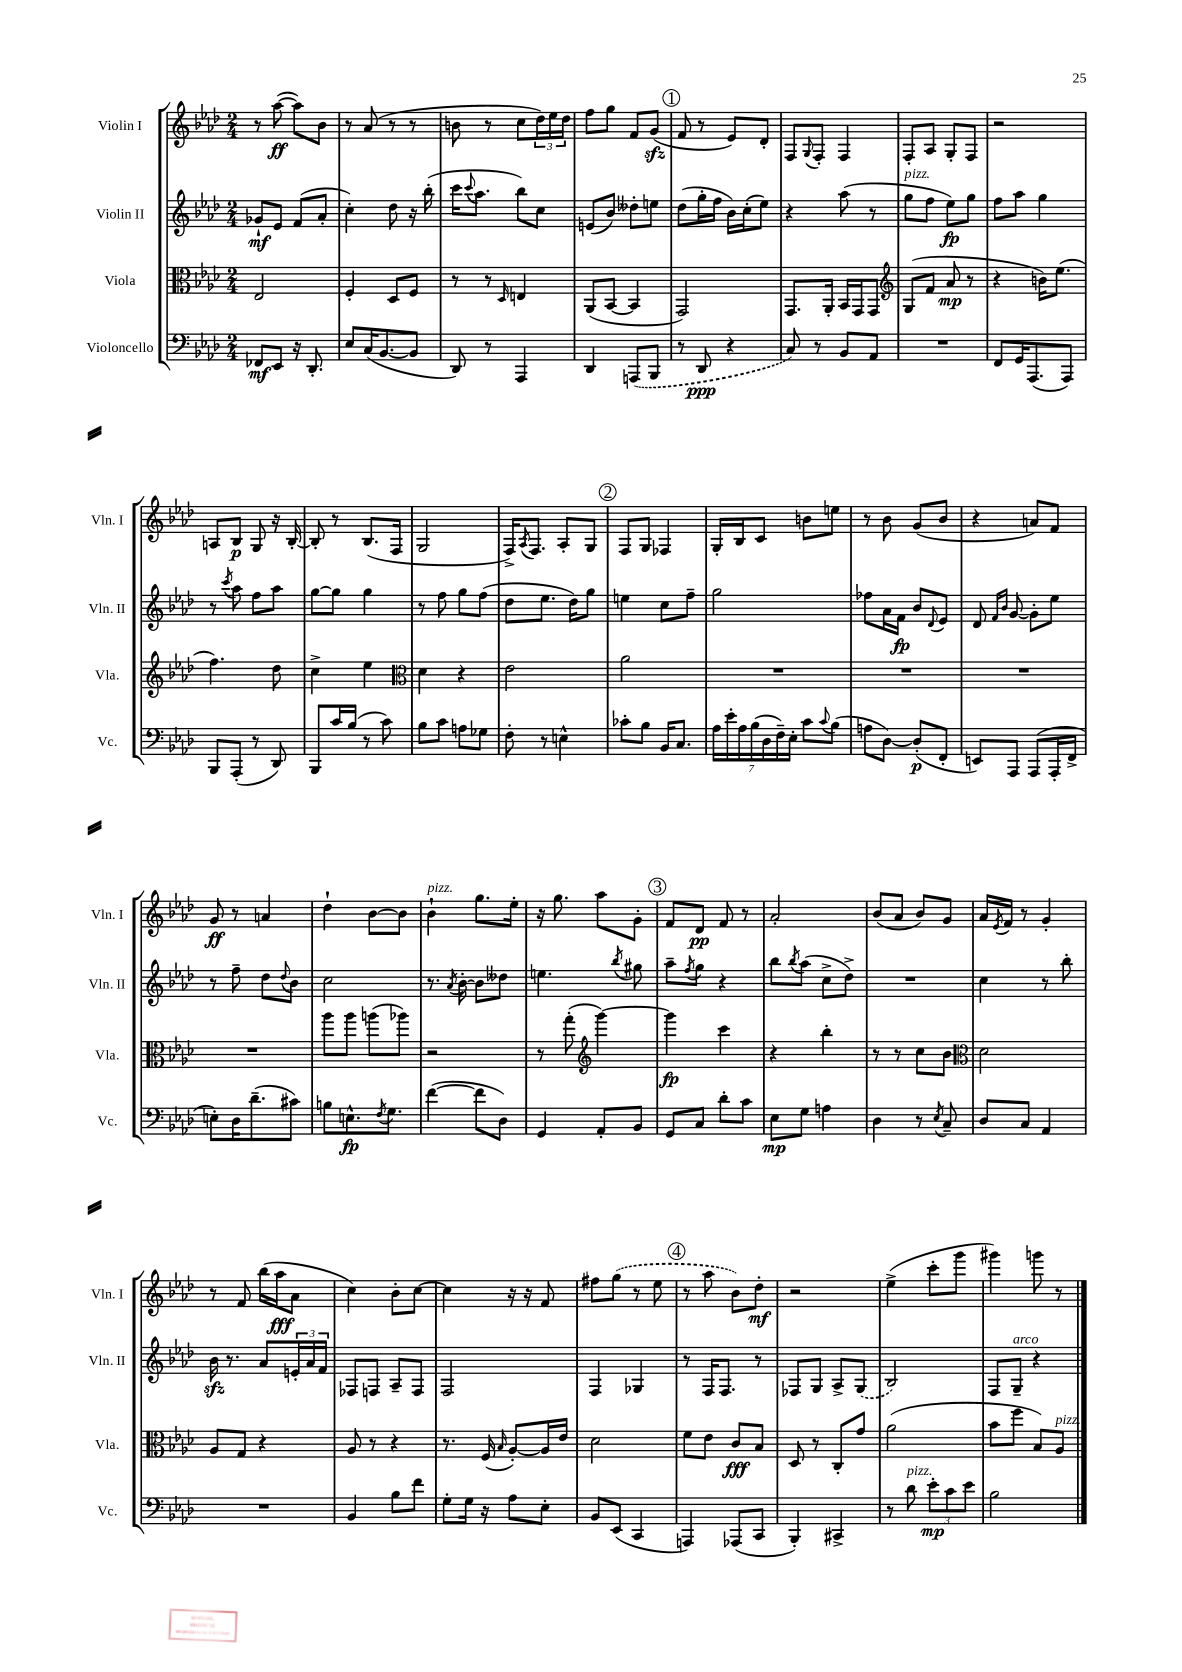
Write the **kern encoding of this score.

**kern	**kern	**kern	**kern
*staff4	*staff3	*staff2	*staff1
*clefF4	*clefC3	*clefG2	*clefG2
*k[b-e-a-d-]	*k[b-e-a-d-]	*k[b-e-a-d-]	*k[b-e-a-d-]
*M2/4	*M2/4	*M2/4	*M2/4
8FF-	2E-	8g-`	8r
8EE-	.	8e-	([8aa-
16r	.	(8f	8aa-])
8.DD-'	.	.	.
.	.	8a-'	8b-
=	=	=	=
8E-	4F'	4cc')	8r
(16C	.	.	(8a-
[8.BB-	.	.	.
.	8D-	8dd-	8r
8BB-]	8F	16r	8r
.	.	(16bb-'	.
=	=	=	=
8DD-)	8r	16ccc	8b
.	.	8qqccc	.
.	.	8.aa-	.
8r	8r	.	8r
.	16qqD-	.	.
4AAA-	4E	8bb-)	8cc
.	.	8cc	24dd-)
.	.	.	24ee-
.	.	.	24dd-
=	=	=	=
4DD-	(8AA-	(8e	8ff
.	[8BB-	8b-)	8gg
(8AAA	4BB-]	8dd--'	8f
8BBB-	.	8ee	(8g
=	=	=	=
8r	2GG)	(8dd-	8f
8DD-	.	16gg'	8r
.	.	16ff	.
4r	.	16b-)	8e-)
.	.	(16cc'	.
.	.	8ee-)	8d-'
=	=	=	=
8C)	8.GG	4r	8F
.	.	.	8qqG
8r	.	.	8F'
.	16AA-'	.	.
8BB-	16BB-	(8aa-	4F
.	16GG	.	.
8AA-	8GG	8r	.
=	=	=	=
*	*clefG2	*	*
2r	(8G	8gg	8F'
.	8f	8ff	8A-
.	8a-	8ee-)	8G'
.	8r	8gg	8F
=	=	=	=
8FF	4r	8ff	2r
16GG	.	8aa-	.
(8.AAA-	.	.	.
.	16b)	4gg	.
.	(8.ee-	.	.
8AAA-)	.	.	.
=	=	=	=
8BBB-	4.ff)	8r	8A
.	.	8qccc	.
(8AAA-'	.	8aa-	8B-
8r	.	8ff	8G
8DD-)	8dd-	8aa-	16r
.	.	.	[16B-'
=	=	=	=
8BBB-	4cc^	[8gg	8B-']
16c	.	8gg]	8r
(16B-	.	.	.
8r	4ee-	4gg	(8.B-
8c)	.	.	.
.	.	.	16F
=	=	=	=
*	*clefC3	*	*
8B-	4d-	8r	2G
8c	.	8ff	.
8A	4r	8gg	.
8G-	.	(8ff	.
=	=	=	=
8F'	2e-	8dd-	16F^)
.	.	.	8qA-
.	.	.	8.F
8r	.	8.ee-	.
4E^^	.	.	8A-'
.	.	16dd-)	.
.	.	8gg	8G
=	=	=	=
8c-'	2a-	4ee	8F
8B-	.	.	8G
16BB-	.	8cc	4F-
8.C	.	.	.
.	.	8ff~	.
=	=	=	=
28A-	2r	2gg	16G'
28e-'	.	.	.
.	.	.	16B-
28A-	.	.	.
(28B-	.	.	.
.	.	.	8c
28D-	.	.	.
28F~)	.	.	.
28E-'	.	.	.
8c	.	.	8b
8qqc	.	.	.
(8B-	.	.	8ee
=	=	=	=
8A	2r	8ff-	8r
[8D-)	.	16a-	8b-
.	.	16f	.
(8D-']	.	8b-	(8g
.	.	8qqd-	.
8FF'	.	8e-	8b-
=	=	=	=
8EE)	2r	8d-	4r
.	.	16qqf	.
.	.	16qqb-	.
8AAA-	.	[8g	.
(8AAA-	.	8g']	8a)
16AAA-'	.	8ee-	8f
16FF^	.	.	.
=	=	=	=
8E')	2r	8r	8g
16D-	.	8ff~	8r
(8.d-~	.	.	.
.	.	8dd-	4a
.	.	8qqdd-	.
8c#)	.	8b-	.
=	=	=	=
8B	8aa-	2cc	4dd-`
8.E^^	8aa-	.	.
.	(8aa	.	[8b-
8qF	.	.	.
8.G	.	.	.
.	8aa-)	.	8b-]
=	=	=	=
([4f	2r	8.r	4b-`
.	.	8qa-	.
.	.	[16b-'	.
8f]	.	8b-]	8.gg
8D-)	.	8dd--	.
.	.	.	16ee-'
=	=	=	=
4GG	8r	4.ee	16r
.	.	.	8.gg
.	(8gg'	.	.
*	*clefG2	*	*
8AA-'	[4ggg)	.	8aa-
.	.	8qbb-	.
8BB-	.	8gg#	8g'
=	=	=	=
8GG	4ggg]	8aa-~	8f
.	.	8qff	.
8C	.	8gg	8d-
8d-'	4ccc	4r	8f
8c	.	.	8r
=	=	=	=
8E-	4r	8bb-	2a-'
.	.	8qbb-	.
8G	.	(8aa-	.
4A	4bb-'	8cc^	.
.	.	8dd-^)	.
=	=	=	=
4D-	8r	2r	(8b-
.	8r	.	8a-
8r	8cc	.	8b-)
8qE-	.	.	.
8C~	8b-	.	8g
=	=	=	=
*	*clefC3	*	*
8D-	2d-	4cc	16a-
.	.	.	8qe-
.	.	.	16f
8C	.	.	8r
4AA-	.	8r	4g'
.	.	8bb-'	.
=	=	=	=
2r	8A-	16b-	8r
.	.	8.r	.
.	8G	.	8f
.	4r	8a-	(16bb-
.	.	.	16aa-
.	.	24e'	8a-
.	.	24a-	.
.	.	24f	.
=	=	=	=
4BB-	8A-	8F-	4cc)
.	8r	8F	.
8B-	4r	8A-~	8b-'
8f	.	8F	[8cc
=	=	=	=
8G'	8.r	2F	4cc]
16G	.	.	.
16r	(16F	.	.
.	16qqB-	.	.
8A-	[8A-')	.	16r
.	.	.	16r
8E-'	16A-]	.	8f
.	16e-	.	.
=	=	=	=
8BB-	2d-	4F	8ff#
(8EE-	.	.	(8gg
4CC	.	4G-	8r
.	.	.	8ee-
=	=	=	=
4AAA)	8f	8r	8r
.	8e-	16F	8aa-
.	.	8.F	.
(8AAA-	8c	.	8b-)
8CC	8B-	8r	8dd-'
=	=	=	=
4BBB-')	8D-	8F-	2r
.	8r	8G	.
4CC#^	8C'	8A-^	.
.	8g	(8G	.
=	=	=	=
8r	(2a-	2B-)	(4ee-^
8d-	.	.	.
12e-'	.	.	8ccc'
12c	.	.	.
.	.	.	8ggg
12e-	.	.	.
=	=	=	=
2B-	8b-	8F	4ggg#)
.	8ff	8G~	.
.	8B-)	4r	8ggg
.	8A-	.	8r
==	==	==	==
*-	*-	*-	*-
